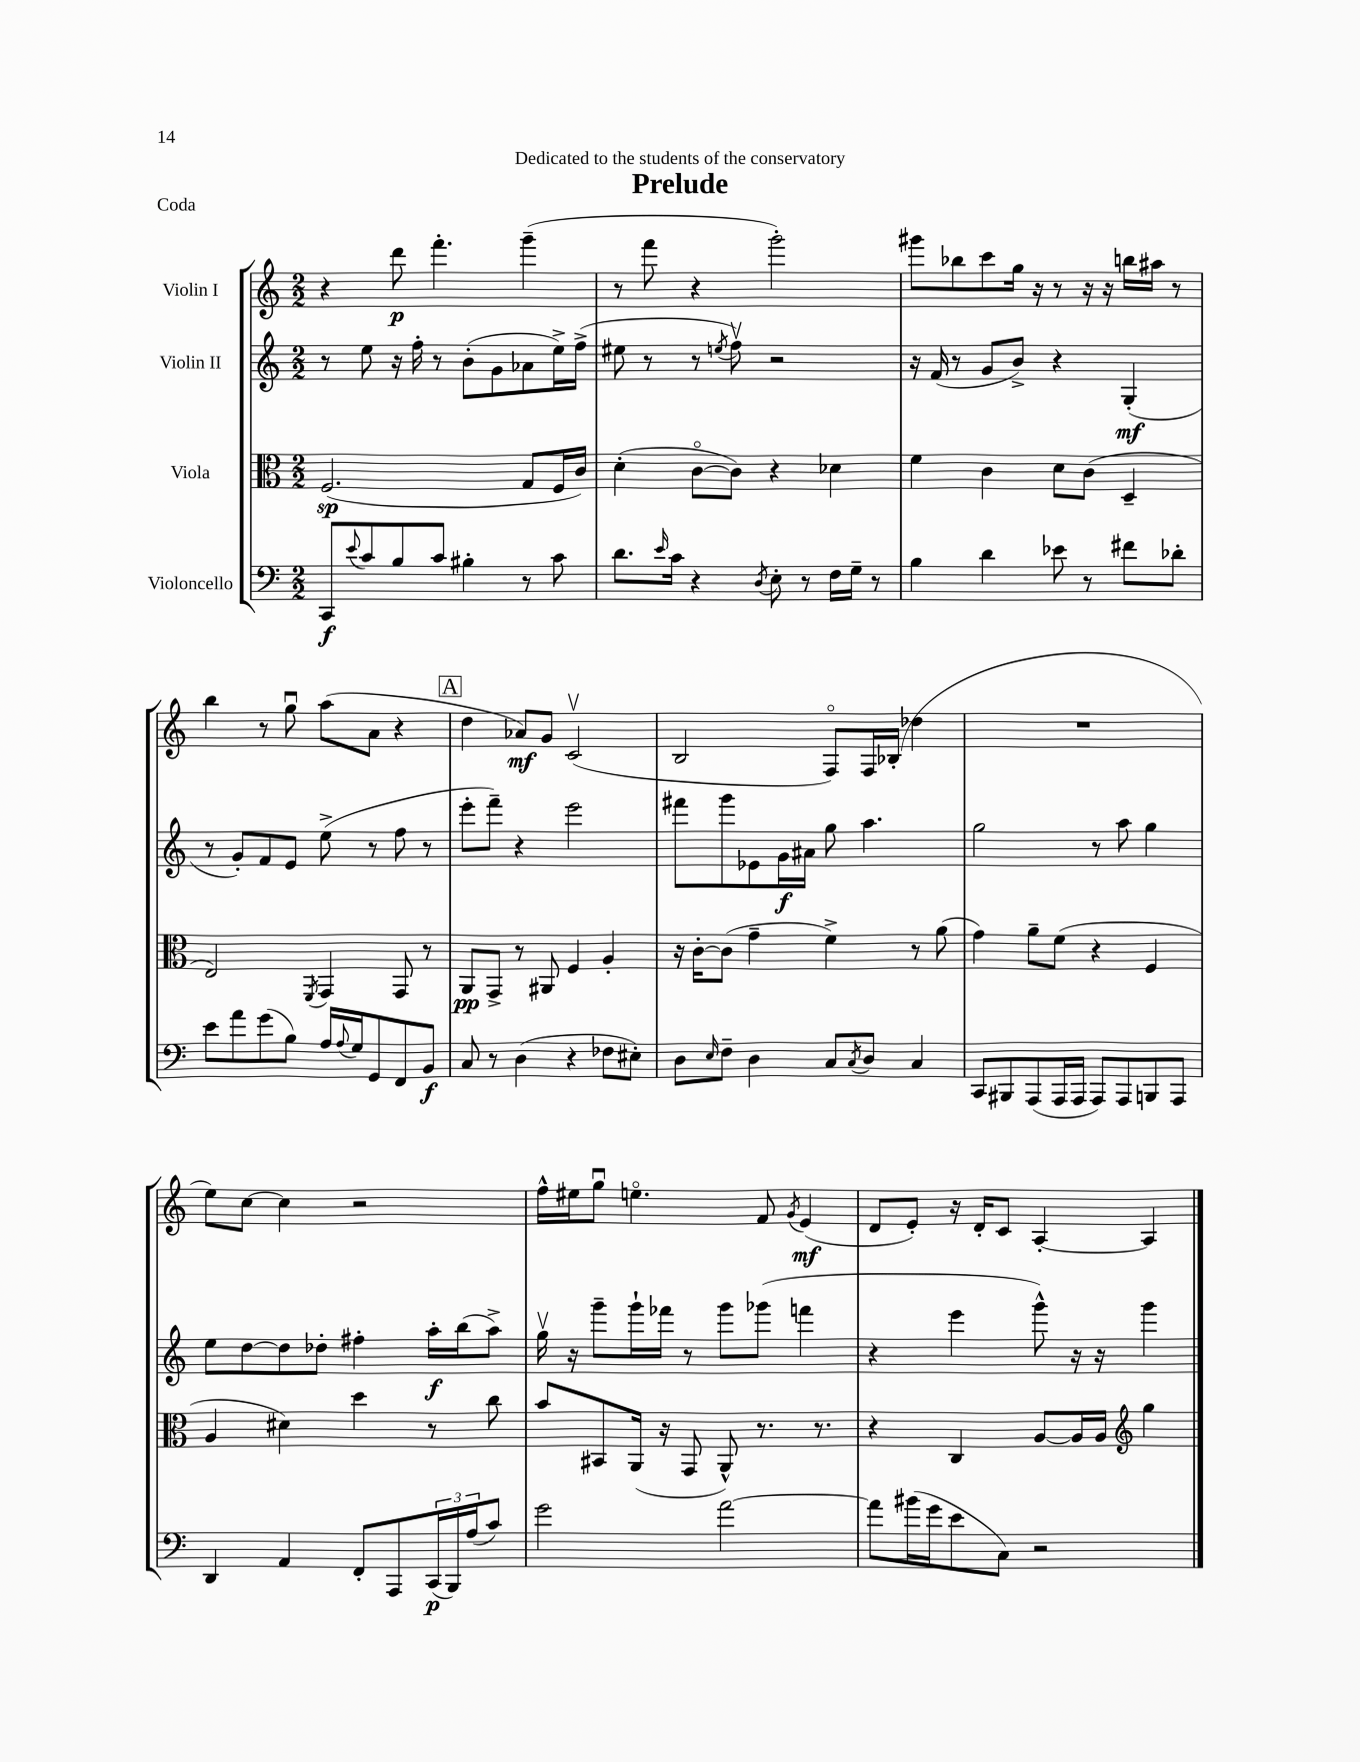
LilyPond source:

\header { title = "Prelude" dedication = "Dedicated to the students of the conservatory" piece = "Coda" }
<<
\new StaffGroup <<
\new Staff = "s0" \with { instrumentName = "Violin I" } {
    \clef treble \key c \major \numericTimeSignature \time 2/2
    r4 d'''8\p f'''4.-. g'''4--( |
    r8 f'''8 r4 g'''2-.) |
    gis'''8 bes''8 c'''8 g''16 r16 r8 r16 r16 b''16 ais''16 r8 |
    b''4 r8 g''8\downbow a''8( a'8 r4 |
    \mark \markup { \box "A" } d''4 aes'8\mf) g'8 c'2\upbow( |
    b2 f8\flageolet) f16 bes16-.( des''4 |
    R1 |
    e''8) c''8~ c''4 r2 |
    f''16-^ eis''16 g''8\downbow e''4.\flageolet f'8 \acciaccatura { g'8 } e'4\mf( |
    d'8 e'8-.) r16 d'16-. c'8 a4~-. a4 \bar "|." |
}
\new Staff = "s1" \with { instrumentName = "Violin II" } {
    \clef treble \key c \major \numericTimeSignature \time 2/2
    r8 e''8 r16 f''16-. r8 b'8-.( g'8 aes'8 e''16->) f''16->( |
    eis''8 r8 r8 \acciaccatura { e''8 } f''8\upbow) r2 |
    r16 f'16( r8 g'8 b'8->) r4 g4-.\mf( |
    r8 g'8-.) f'8 e'8 e''8->( r8 f''8 r8 |
    \mark \markup { \box "A" } e'''8-. f'''8--) r4 e'''2 |
    fis'''8 g'''8 ees'8 g'16\f ais'16 g''8 a''4. |
    g''2 r8 a''8 g''4 |
    e''8 d''8~ d''8 des''8-. fis''4-. a''16-.\f b''16( a''8->) |
    g''16\upbow r16 g'''8-- g'''16-! fes'''16 r8 g'''8 ges'''8( f'''4 |
    r4 e'''4 g'''8-^) r16 r16 g'''4 \bar "|." |
}
\new Staff = "s2" \with { instrumentName = "Viola" } {
    \clef alto \key c \major \numericTimeSignature \time 2/2
    f2.\sp( g8 f16 c'16) |
    d'4-.( c'8~\flageolet c'8) r4 des'4 |
    f'4 c'4 d'8 c'8( d4-- |
    e2) \acciaccatura { f,8 } g,4 g,8 r8 |
    \mark \markup { \box "A" } a,8\pp g,8-> r8 ais,8 f4 a4-. |
    r16 c'16~-. c'8( g'4-- f'4->) r8 a'8( |
    g'4) a'8-- f'8( r4 f4 |
    a4 dis'4) d''4 r8 c''8 |
    b'8 bis,8 a,16( r16 g,8 a,8-^) r8. r8. |
    r4 c4 a8~ a16 a16 \clef treble g''4 \bar "|." |
}
\new Staff = "s3" \with { instrumentName = "Violoncello" } {
    \clef bass \key c \major \numericTimeSignature \time 2/2
    c,8\f \appoggiatura { e'8 } c'8 b8 c'8 bis4-. r8 c'8 |
    d'8. \grace { e'16 } c'16 r4 \acciaccatura { d8 } e8-. r8 f16 g16-- r8 |
    b4 d'4 ees'8 r8 fis'8 des'8-. |
    e'8 a'8 g'8( b8) a16 \appoggiatura { a8 } g16 g,8 f,8 b,8\f |
    \mark \markup { \box "A" } c8 r8 d4( r4 fes8 eis8-.) |
    d8 \grace { e16 } f8-- d4 c8 \acciaccatura { c8 } d8 c4 |
    c,8 bis,,8 a,,8( a,,16 a,,16 a,,8) a,,8 b,,8 a,,8 |
    d,4 a,4 f,8-. a,,8 \tuplet 3/2 { c,16\p( b,,16) a16( } c'8) |
    g'2 a'2~ |
    a'8 bis'16( g'16 e'8 c8) r2 \bar "|." |
}
>>
>>
\layout { \context { \Score \remove "Bar_number_engraver" } }
